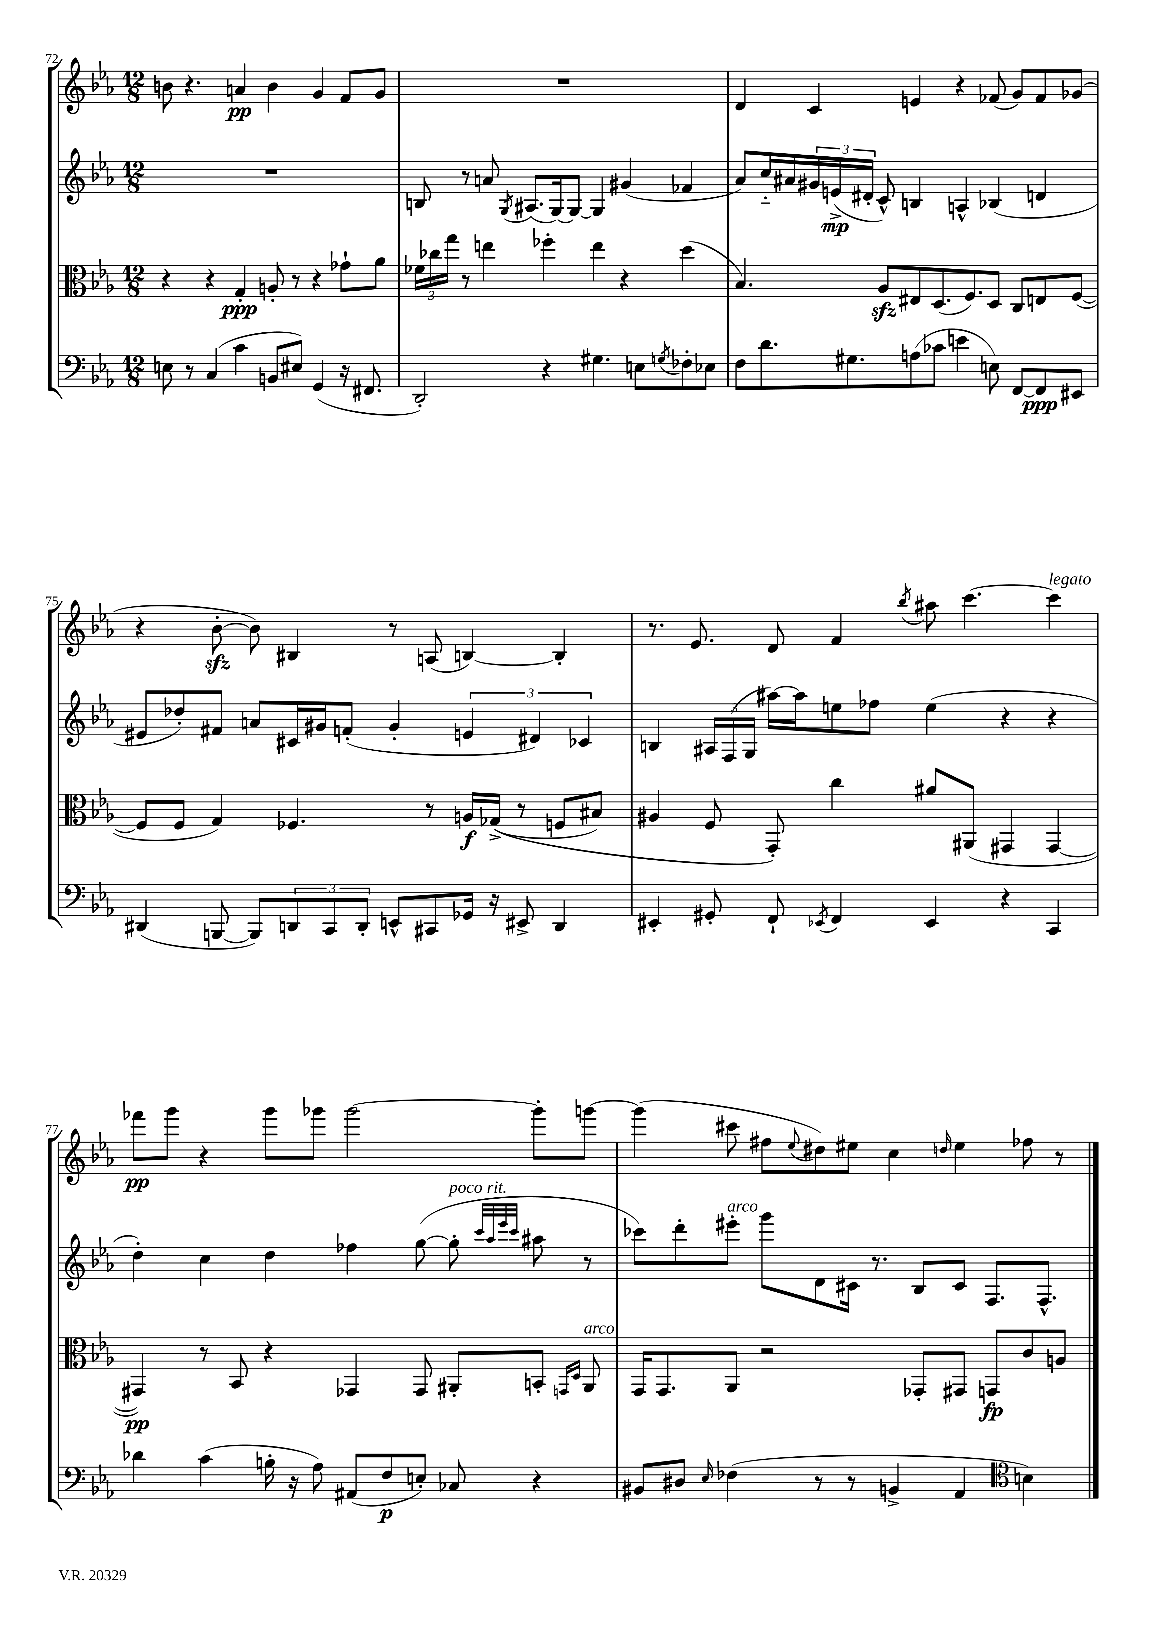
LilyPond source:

<<
\new StaffGroup <<
\new Staff = "s0" {
    \clef treble \key ees \major \numericTimeSignature \time 12/8
    b'8 r4. a'4\pp b'4 g'4 f'8 g'8 |
    R1. |
    d'4 c'4 e'4 r4 fes'8( g'8) fes'8 ges'8( |
    r4 bes'8~-.\sfz bes'8) bis4 r8 a8( b4~) b4-. |
    r8. ees'8. d'8 f'4 \acciaccatura { bes''8 } ais''8 c'''4.~ c'''4^\markup { \italic "legato" } |
    fes'''8\pp g'''8 r4 g'''8 ges'''8 ges'''2~ ges'''8-. g'''8~ |
    g'''4( cis'''8 fis''8 \appoggiatura { ees''8 } dis''8) eis''8 c''4 \grace { d''16 } eis''4 fes''8 r8 \bar "|." |
}
\new Staff = "s1" {
    \clef treble \key ees \major \numericTimeSignature \time 12/8
    R1. |
    b8 r8 a'8 \acciaccatura { g8 } ais8.( g16~) g8~ g4 gis'4( fes'4 |
    aes'8) c''16-_ ais'16 \tuplet 3/2 { gis'16 e'16->\mp( dis'16-. } c'8-^) b4 a4-^ bes4( d'4 |
    eis'8 des''8-.) fis'8 a'8 cis'16 gis'16 f'8-.( gis'4-. \tuplet 3/2 { e'4 dis'4) ces'4 } |
    b4 \tuplet 3/2 { ais16 f16( g16 } ais''16~) ais''16 e''8 fes''8 e''4( r4 r4 |
    d''4-.) c''4 d''4 fes''4 g''8~( g''8-.^\markup { \italic "poco rit." } \grace { c'''32 aes''32 ees'''32 c'''32 } ais''8 r8 |
    ces'''8) d'''8-. eis'''8-.^\markup { \italic "arco" } g'''8 d'8 cis'16 r8. bes8 cis'8 f8. f8.-^ \bar "|." |
}
\new Staff = "s2" {
    \clef alto \key ees \major \numericTimeSignature \time 12/8
    r4 r4 g4-.\ppp a8-. r8 r4 ges'8-! aes'8 |
    \tuplet 3/2 { fes'16 ces''16 g''16 } r8 e''4 fes''4-. e''4 r4 d''4( |
    bes4.) aes8\sfz eis8 d8.( f8.) d8 c8 e8 f8~( |
    f8 f8 g4) fes4. r8 a16\f ges16->(\( r8 f8 bis8) |
    ais4 f8 g,8-.\) c''4 ais'8 ais,8( gis,4 gis,4~ |
    gis,4\pp) r8 bes,8 r4 ges,4 ges,8 ais,8-. b,8-. \grace { g,16 d16 } ais,8^\markup { \italic "arco" } |
    g,16 g,8. aes,8 r2 ges,8-. gis,8 g,8\fp c'8 a8 \bar "|." |
}
\new Staff = "s3" {
    \clef bass \key ees \major \numericTimeSignature \time 12/8
    e8 r8 c4( c'4 b,8 eis8) g,4( r16 fis,8. |
    d,2-.) r4 gis4. e8 \acciaccatura { g8 } fes8-. ees8 |
    f8 d'8. gis8. a8( ces'8 e'4 e8) f,8~ f,8\ppp eis,8 |
    dis,4( b,,8~ b,,8) \tuplet 3/2 { d,8 c,8 d,8-. } e,8-^ cis,8 ges,16 r16 eis,8-> d,4 |
    eis,4-. gis,8-. f,8-! \acciaccatura { ees,8 } f,4 ees,4 r4 c,4 |
    des'4 c'4( b16-. r16 aes8) ais,8( f8\p e8-.) ces8 r4 |
    bis,8 dis8 \grace { ees16 } fes4( r8 r8 b,4-> aes,4 \clef tenor b4) \bar "|." |
}
>>
>>
\layout { \context { \Score currentBarNumber = #72 } }
